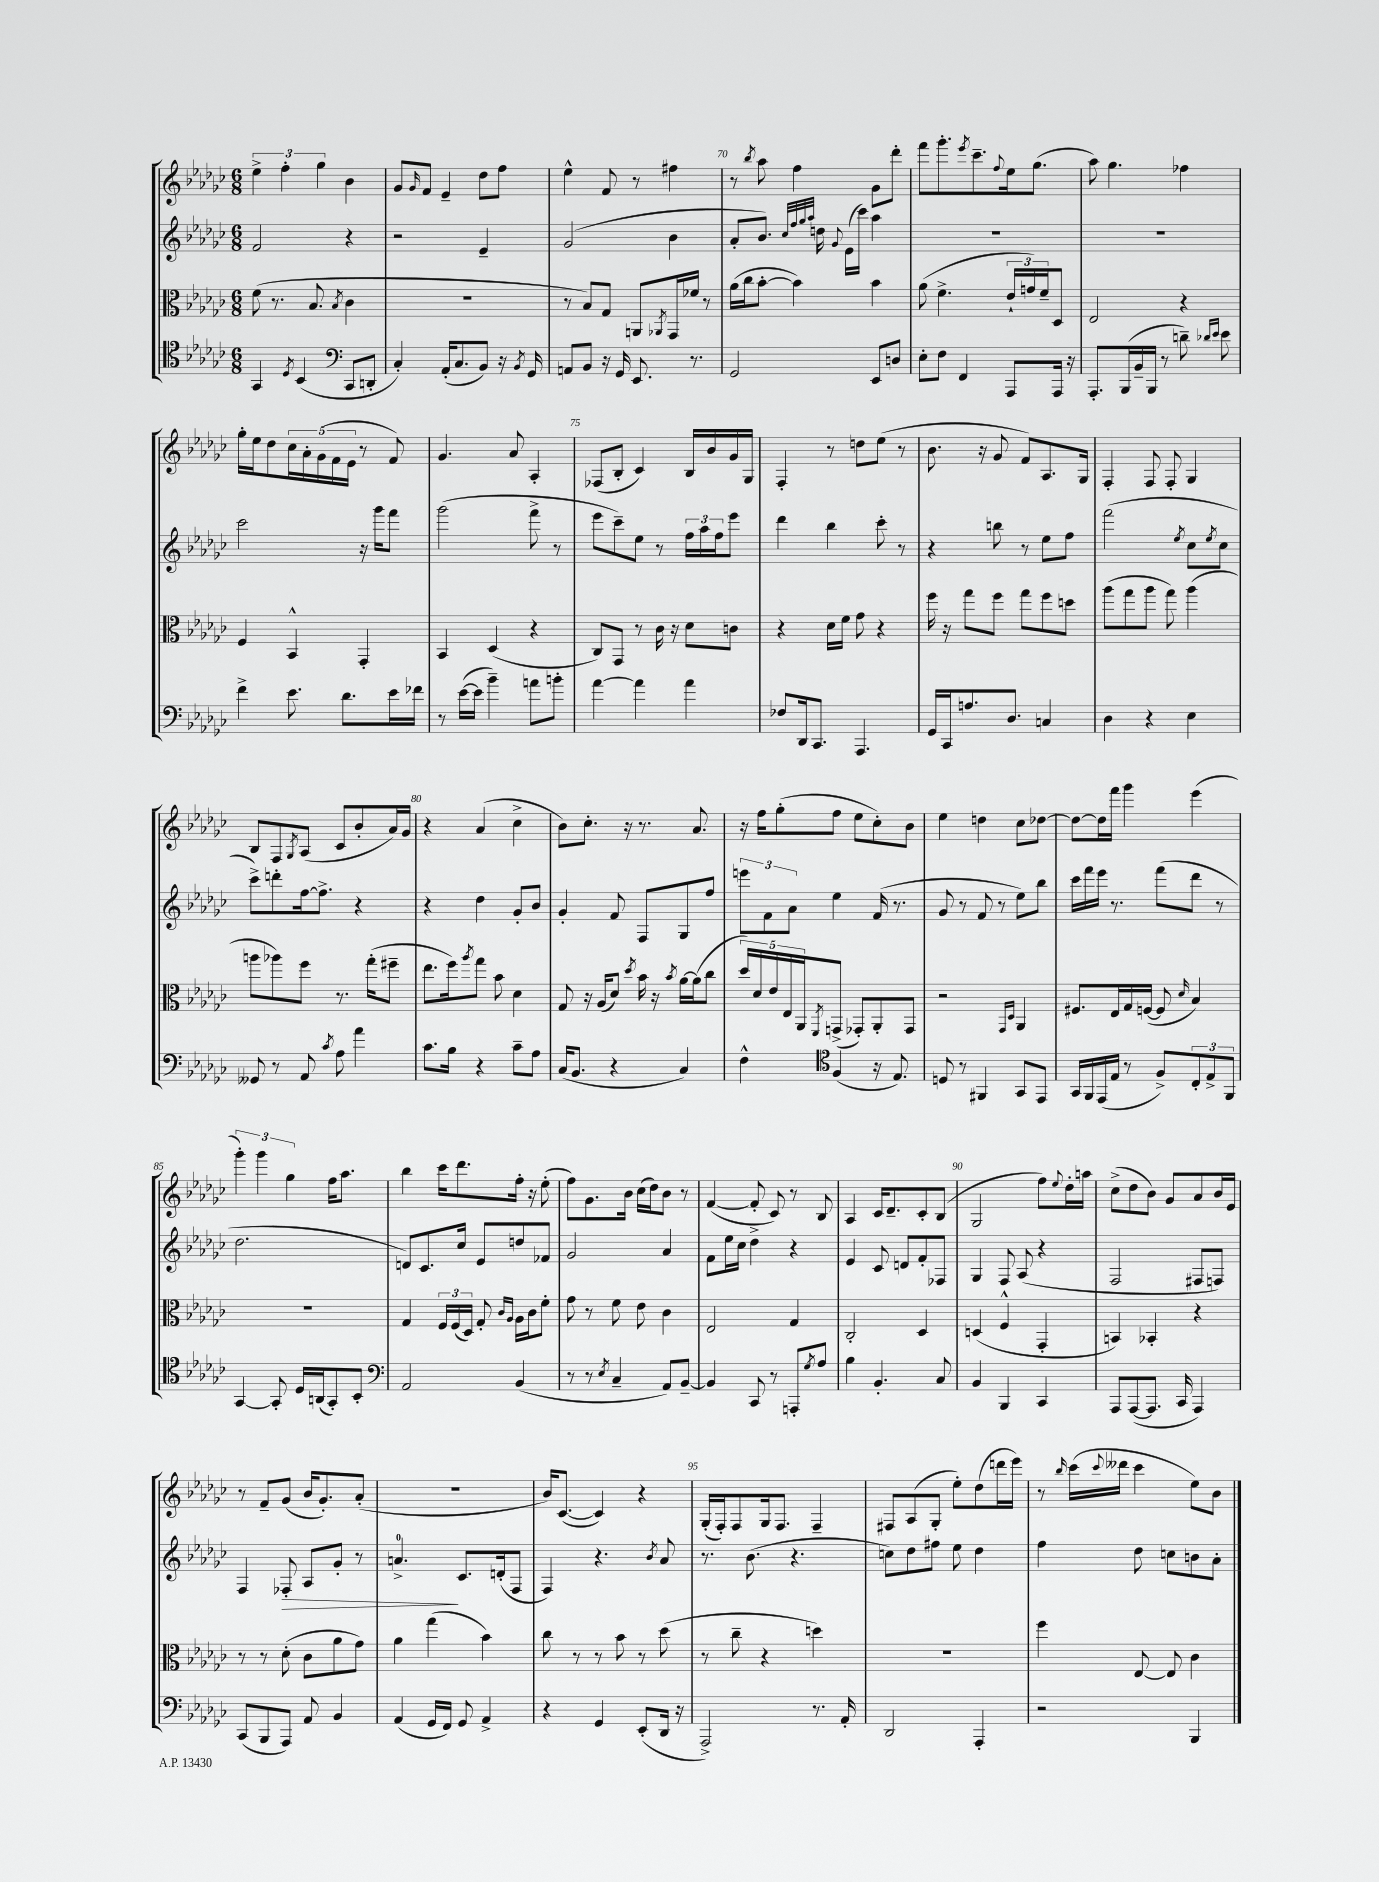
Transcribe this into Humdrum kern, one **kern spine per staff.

**kern	**kern	**kern	**dynam	**kern
*part4	*part3	*part2	*part2	*part1
*staff4	*staff3	*staff2	*staff2	*staff1
*clefC4	*clefC3	*clefG2	*	*clefG2
*k[b-e-a-d-g-c-]	*k[b-e-a-d-g-c-]	*k[b-e-a-d-g-c-]	*	*k[b-e-a-d-g-c-]
*M6/8	*M6/8	*M6/8	*	*M6/8
=67	=67	=67	=67	=67
4GG-/	(8f\	2f/	.	6ee-^\
.	8.r	.	.	.
.	.	.	.	6ff'\
8qD-/	.	.	.	.
(4BB-/	.	.	.	.
.	8.B-/	.	.	.
.	.	.	.	6gg-\
*clefF4	*	*	*	*
.	8qB-/	.	.	.
8CC-/L	4c-\	4r	.	4b-\
8DDn'/J	.	.	.	.
=68	=68	=68	=68	=68
4C-'/)	2.r	2r	.	8g-/L
.	.	.	.	16qqg-/
.	.	.	.	8f/J
(16AA-'/KL	.	.	.	4e-~/
8.C-/	.	.	.	.
8BB-/J)	.	4e-~/	.	8dd-\L
16r	.	.	.	8ff\J
8qBB-/	.	.	.	.
16GG-/	.	.	.	.
=69	=69	=69	=69	=69
8AAn/L	8r	(2g-/	.	4ee-^^\
8BB-/J	8B-/L)	.	.	.
16r	8G-/J	.	.	8f/
16GG-/	.	.	.	.
8.EE-/	8AAn/L	.	.	8r
.	8qAA-X/	.	.	.
.	16GG-/L	4b-\	.	4ff#X\
8.r	16f-X/JJ	.	.	.
.	8r	.	.	.
=70	=70	=70	=70	=70
2GG-/	(16a-\LL	8a-'/L	.	8r
.	16cc-\J	.	.	.
.	.	.	.	8qbb-/
.	[8b-'\J	8.b-/J)	.	8aa-\
.	4b-\])	.	.	4ff\
.	.	32qqcc-/LLL	.	.
.	.	32qqff/	.	.
.	.	32qqgg-/	.	.
.	.	32qqaa-/JJJ	.	.
.	.	16ddn\	.	.
.	.	8qqg-/	.	.
.	.	(16e-\LL	.	.
.	.	16ccc-\JJ)	.	.
8EE-/L	4b-\	4aa-\	.	8g-\L
8Dn/J	.	.	.	8ddd-'\J
=71	=71	=71	=71	=71
8E-'\L	(8a-\	2.r	.	8fff\L
8F\J	4.f^\	.	.	8.ggg-'\
4FF/	.	.	.	.
.	.	.	.	8qeee-/
.	.	.	.	8.ccc-~\
.	.	.	.	8qqff/
8AAA-/L	24e-`/LL	.	.	16ee-\k
.	24gn/)	.	.	.
.	.	.	.	(8.gg-\J
.	24f~/J	.	.	.
16AAA-/Jk	8D-/J	.	.	.
16r	.	.	.	.
=72	=72	=72	=72	=72
8.AAA-'/L	2E-/	2.r	.	8aa-\)
.	.	.	.	4.gg-\
(16BBB-/L	.	.	.	.
16BB-~/	.	.	.	.
16BBB-/JJ	.	.	.	.
8r	.	.	.	.
8dn~\)	4r	.	.	4ff-X\
16qqd-X/LL	.	.	.	.
16qqe-/JJ	.	.	.	.
8e-\	.	.	.	.
!!LO:LB:g=z
=73	=73	=73	=73	=73
4f^\	4F/	2ccc-\	.	16gg-'\LL
.	.	.	.	16ee-\J
.	.	.	.	8dd-\
8.e-\	4BB-^^/	.	.	20cc-\L
.	.	.	.	20a-'\
.	.	.	.	(20g-\
.	.	.	.	20f\
8.d-\L	.	.	.	.
.	.	.	.	20e-\JJ
.	4GG-'/	16r	.	8r
.	.	16ggg-\KL	.	.
16e-\L	.	8fff\J	.	8f/)
16f-X\JJ	.	.	.	.
=74	=74	=74	=74	=74
8r	4BB-/	(2ggg-\	.	4.g-/
([16e-\LL	.	.	.	.
16e-\JJ]	.	.	.	.
4b-~\)	(4D-/	.	.	.
.	.	.	.	8a-/
8an\L	4r	8fff^\	.	4A-'/
8bn'\J	.	8r	.	.
=75	=75	=75	=75	=75
[4a-\	8C-/L)	8eee-\L	.	(8F-X/L
.	8GG-/J	8ccc-~\)	.	8B-'/J
4a-\]	8r	8ee-\J	.	4c-/)
.	16c-\	8r	.	.
.	16r	.	.	.
4a-\	8d-\L	24ff\LL	.	16B-/LL
.	.	24aa-\	.	.
.	.	.	.	16b-/
.	.	24ff\J	.	.
.	8cn\J	8eee-\J	.	16g-/
.	.	.	.	16G-/JJ
=76	=76	=76	=76	=76
8F-X/L	4r	4ddd-\	.	4F'/
16DD-/k	.	.	.	.
8.CC-/J	.	.	.	.
.	16d-\LL	4bb-\	.	8r
.	16f\JJ	.	.	.
4.AAA-/	8g-\	.	.	8ddn\L
.	4r	8ccc-'\	.	(8ee-\J
.	.	8r	.	8r
=77	=77	=77	=77	=77
16GG-/LL	16ff\	4r	.	8.b-\
16CC-/J	16r	.	.	.
8.An/	8gg-\L	.	.	.
.	.	.	.	16r
.	8ff\J	8bbn\	.	8g-/
8.D-/J	.	.	.	.
.	8gg-\L	8r	.	8f/L)
4Cn/	8ff\	8ee-\L	.	8.A-/
.	8ddn\J	8ff\J	.	.
.	.	.	.	16G-/Jk
=78	=78	=78	=78	=78
4D-\	(8aa-\L	(2fff\	.	4F'/
.	8gg-\	.	.	.
4r	8aa-\J	.	.	8F/
.	8gg-\)	.	.	8F'/
.	.	8qee-/	.	.
4E-\	(4aa-\	8cc-\L	.	4G-/
.	.	8qee-/	.	.
.	.	8cc-\J	.	.
!!LO:LB:g=z
=79	=79	=79	=79	=79
8GG--X/	8aan\L	8ccc-^\L)	.	8B-/L
8r	8aa-X\)	8dddn'\	.	8F/
.	.	.	.	8qG-/
8AA-/	8ff\J	[16ff\k	.	(8A-/J
.	.	8.ff^\J]	.	.
8qc-/	.	.	.	.
8A-\	8.r	.	.	8c-/L
4a-\	.	4r	.	8b-'/
.	(16gg-'\KL	.	.	.
.	8ff#X~\J	.	.	16a-/L)
.	.	.	.	16g-/JJ
=80	=80	=80	=80	=80
8.c-\L	8.ee-\L	4r	.	4r
16B-\Jk	16ff\k)	.	.	.
.	8qaa-/	.	.	.
4r	8gg-\J	4dd-\	.	(4a-/
.	8b-\	.	.	.
8c-~\L	4d-\	8g-'/L	.	4cc-^\
8A-\J	.	8b-/J	.	.
=81	=81	=81	=81	=81
(16C-/KL	8G-/	4g-'/	.	8b-\L)
8.BB-/J	.	.	.	.
.	16r	.	.	8.cc-'\J
.	(16A-/KL	.	.	.
4r	8d-/J)	8f/	.	.
.	.	.	.	16r
.	8qdd-/	.	.	.
.	16b-\	8F/L	.	8.r
.	16r	.	.	.
.	8qb-/	.	.	.
4C-/)	[16a-\LL	8G-/	.	.
.	(16a-\J]	.	.	8.a-/
.	8cc-\J	8ff/J	.	.
=82	=82	=82	=82	=82
4F^^\	20dd-/LL)	12eeen\L	.	16r
.	20d-/	.	.	.
.	.	.	.	16ff\KL
.	.	12f\	.	.
.	20e-/	.	.	.
.	.	.	.	(8gg-'\
.	20E-/	.	.	.
.	.	12a-\J	.	.
.	20AA-/J	.	.	.
*clefC4	*	*	*	*
.	8qFF/	.	.	.
(4F/	(8GGn^/J	4ee-\	.	8ff\J
.	8GG-X'/L)	.	.	8ee-\L
16r	8AA-'/	(16f/	.	8cc-'\)
8.E-/)	.	8.r	.	.
.	8GG-/J	.	.	8b-\J
=83	=83	=83	=83	=83
8Dn/	2r	8g-/	.	4ee-\
8r	.	8r	.	.
4FF#X/	.	8f/	.	4ddn\
.	.	8r	.	.
.	16qqGG-/LL	.	.	.
.	16qqD-/JJ	.	.	.
8GG-/L	4AA-/	8ee-\L)	.	8cc-\L
8EE-/J	.	8bb-\J	.	[8dd-X\J
=84	=84	=84	=84	=84
16GG-/LL	8.F#X/L	16ccc-\LL	.	8dd-\L_
16FF/	.	16fff\	.	.
(16EE-/	.	16eee-\JJ	.	16dd-\L]
16E-/JJ	16E-/L	8.r	.	16fff\JJ
8r	16G-/	.	.	4ggg-\
.	([16Fn/JJ	.	.	.
8F^/L)	8F/]	(8fff\L	.	.
.	16qqd-/	.	.	.
12C-'/	4B-/)	8ddd-\J	.	(4eee-\
12E-^/	.	.	.	.
.	.	8r	.	.
12FF/J	.	.	.	.
!!LO:LB:g=z
=85	=85	=85	=85	=85
[4GG-/	2.r	2.dd-\	.	6ggg-'\)
.	.	.	.	6ggg-\
8GG-'/]	.	.	.	.
.	.	.	.	6gg-\
16D-/LL	.	.	.	.
(16AAn/J	.	.	.	.
8GG-'/)	.	.	.	16ff\KL
.	.	.	.	8.aa-\J
8BB-'/J	.	.	.	.
=86	=86	=86	=86	=86
*clefF4	*	*	*	*
2AA-/	4G-/	8dn/L)	.	4bb-\
.	.	8.c-/	.	.
.	24F/LL	.	.	16ccc-\KL
.	(24F/	.	.	.
.	.	16cc-/Jk	.	8.ddd-\
.	24D-/JJ)	.	.	.
.	8G-'/	8e-/L	.	.
.	16qqc-/LL	.	.	.
.	16qqA-/JJ	.	.	.
(4BB-/	16A-\LL	8ddn/	.	16ff'\Jk
.	16c-\J	.	.	16r
.	8f'\J	8f-X/J	.	(8ee-'\
=87	=87	=87	=87	=87
8r	8g-\	2g-/	.	8ff\L)
8r	8r	.	.	8.g-\
8qE-/	.	.	.	.
4C-~/	8f\	.	.	.
.	.	.	.	16b-\Jk
.	8e-\	.	.	(16cc-\LL
.	.	.	.	16dd-\J)
8AA-/L)	4c-\	4a-/	.	8b-\J
[8BB-~/J	.	.	.	8r
=88	=88	=88	=88	=88
4BB-/]	2E-/	8f\L	.	([4f/
.	.	16ee-\L	.	.
.	.	16cc-\JJ	.	.
8CC-/	.	4dd-^\	.	8f'/]
8r	.	.	.	8c-/)
8AAAn'/L	4G-/	4r	.	8r
8qG-/	.	.	.	.
8A-/J	.	.	.	8B-/
=89	=89	=89	=89	=89
4B-\	2C-'/	4e-/	.	4A-/
4.BB-'/	.	8c-/	.	16c-/KL
.	.	.	.	8.d-~/
.	.	8dn/L	.	.
.	4D-/	8f'/	.	8c-'/
8C-/	.	8F-X/J	.	(8B-/J
=90	=90	=90	=90	=90
4BB-/	(4Dn/	4G-/	.	2G-/
4BBB-/	4F^^/	8F/	.	.
.	.	(8A-/	.	.
4CC-/	4GG-'/	4r	.	8ff\L)
.	.	.	.	8qqee-/
.	.	.	.	16dd-'\L
.	.	.	.	16aan\JJ
=91	=91	=91	=91	=91
8AAA-/L	4BBn/)	2F/	.	(8cc-^\L
([8AAA-/	.	.	.	8dd-\
8.AAA-/J]	4BB-X'/	.	.	8b-\J)
.	.	.	.	8g-/L
16CC-/	.	.	.	.
4AAA-/)	4r	8F#X/L	.	8a-/
.	.	8Fn/J)	.	16b-/L
.	.	.	.	16e-/JJ
!!LO:LB:g=z
=92	=92	=92	=92	=92
(8CC-/L	8r	4F/	.	8r
8BBB-/	8r	.	.	8f~/L
!	!	!	!LO:HP:b	!
8AAA-/J)	(8d-'\	8F-X'/	>	(8g-/J
8AA-/	8c-\L	8A-/L	.	16b-/KL
.	.	.	.	8.g-'/)
4BB-/	8a-\	8g-'/J	.	.
.	8g-\J)	8r	.	(8a-'/J
=93	=93	=93	=93	=93
(4AA-/	4a-\	4.an^/	.	2.r
16GG-/LL	(4gg-\	.	.	.
16FF/JJ)	.	.	.	.
8GG-/	.	8.c-/L	]	.
4AA-^/	4b-\)	.	.	.
.	.	(16dn'/k	.	.
.	.	8F/J	.	.
=94	=94	=94	=94	=94
4r	8cc-\	4F/)	.	16b-/KL)
.	.	.	.	([8.c-/J
.	8r	.	.	.
4GG-/	8r	4.r	.	4c-/])
.	8b-\	.	.	.
(8EE-'/L	8r	.	.	4r
.	.	8qb-/	.	.
16DD-/Jk	(8dd-\	8a-/	.	.
16r	.	.	.	.
=95	=95	=95	=95	=95
2AAA-^/)	8r	8.r	.	(16G-'/LL
.	.	.	.	16F'/J)
.	8cc-~\	.	.	8F/
.	.	(8.b-\	.	.
.	4r	.	.	16G-/k
.	.	.	.	8.F/J
.	.	4.r	.	.
8.r	4ddn\)	.	.	4F~/
16AA-'/	.	.	.	.
=96	=96	=96	=96	=96
2DD-/	2.r	8ccn\L)	.	8F#X/L
.	.	8dd-\	.	(8A-/
.	.	8ff#X\J	.	8G-'/J
.	.	8ee-\	.	8ee-'\L)
4AAA-'/	.	4dd-\	.	(8dd-\
.	.	.	.	16dddn\L
.	.	.	.	16eee-\JJ)
=97	=97	=97	=97	=97
2r	4ff\	4ff\	.	8r
.	.	.	.	16qqbb-/
.	.	.	.	(16ccc-\LL
.	.	.	.	8qqccc-/
.	.	.	.	16ddd--X\JJ
.	[8E-/	8dd-\	.	4ccc-\
.	8E-/]	8ccn\L	.	.
4BBB-/	4c-\	8bn\	.	8ee-\L)
.	.	8a-'\J	.	8b-\J
==	==	==	==	==
*-	*-	*-	*-	*-
